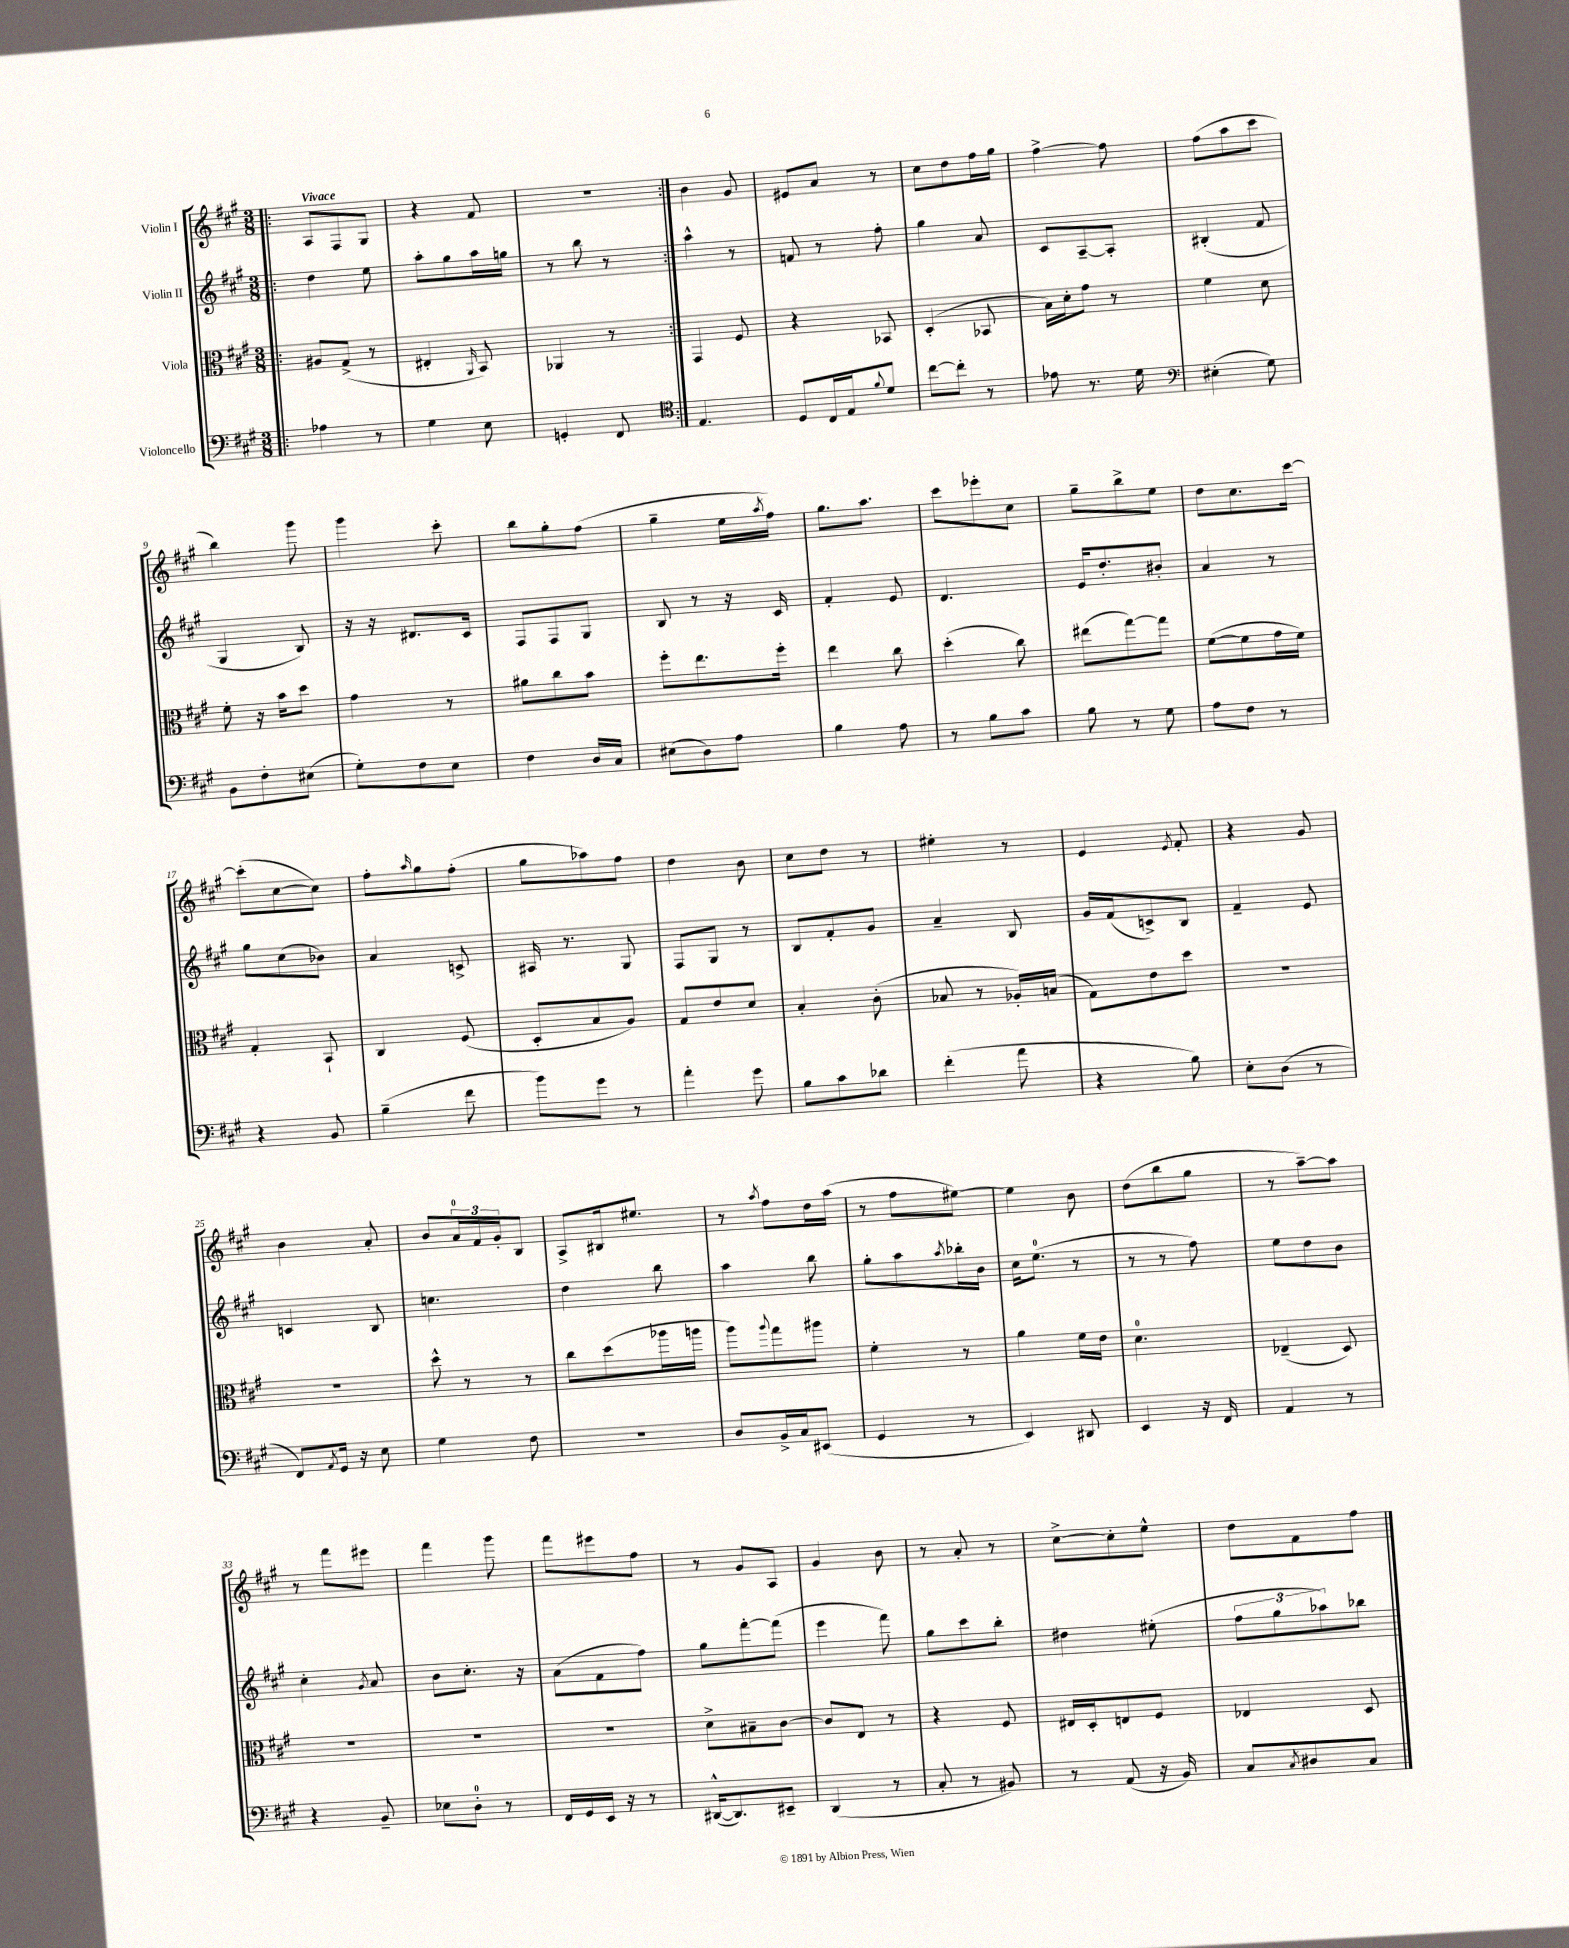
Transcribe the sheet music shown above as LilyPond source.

<<
\new StaffGroup <<
\new Staff = "s0" \with { instrumentName = "Violin I" } {
    \clef treble \key a \major \numericTimeSignature \time 3/8 \tempo "Vivace"
    \repeat volta 2 { \bar ".|:" a8 fis8 gis8 |
    r4 fis'8 |
    R4. | }
    b'4 gis'8 |
    eis'8 a'8 r8 |
    cis''8 d''8 fis''16 gis''16 |
    fis''4~-> fis''8 |
    fis''8( a''8 cis'''8 |
    b''4) gis'''8 |
    gis'''4 cis'''8-. |
    b''8 gis''8-. fis''8( |
    gis''4-- e''16 \acciaccatura { a''8 } fis''16) |
    gis''8. a''8. |
    cis'''8 ees'''8-. cis''8 |
    gis''8-- b''8-> e''8 |
    d''8 cis''8. cis'''16~ |
    cis'''8-.( cis''8~ cis''8) |
    fis''8-. \grace { a''16 } gis''8 fis''8-.( |
    gis''8 aes''8) fis''8 |
    d''4 b'8 |
    cis''8 d''8 r8 |
    eis''4-. r8 |
    e'4 \acciaccatura { e'8 } fis'8-. |
    r4 gis'8 |
    b'4 a'8-. |
    b'8 \tuplet 3/2 { a'16-0 fis'16 gis'16-. } b8 |
    a8-> bis16 eis''8. |
    r8 \acciaccatura { a''8 } fis''8 d''16 a''16( |
    r8 fis''8 eis''8~) |
    eis''4 b'8 |
    d''8( b''8 gis''8 |
    r8 a''8~--) a''8 |
    r8 fis'''8 eis'''8 |
    fis'''4 gis'''8 |
    fis'''8 eis'''8 fis''8 |
    r8 gis'8 a8 |
    gis'4 b'8 |
    r8 a'8-. r8 |
    cis''8~-> cis''8-. e''8-^ |
    d''8 fis'8 fis''8 \bar "|." |
}
\new Staff = "s1" \with { instrumentName = "Violin II" } {
    \clef treble \key a \major \numericTimeSignature \time 3/8
    \repeat volta 2 { \bar ".|:" d''4 e''8 |
    a''8-. gis''8 a''16 g''16 |
    r8 b''8 r8 | }
    a''4-^ r8 |
    f'8 r8 fis''8-. |
    gis''4 a'8 |
    cis'8 a8~-- a8-. |
    bis4-.( fis'8 |
    gis4 b8) |
    r16 r16 dis'8. cis'16 |
    fis8 fis8 gis8 |
    b8 r8 r16 cis'16 |
    fis'4-. e'8 |
    d'4. |
    e'16 d''8.-. bis'8-. |
    a'4 r8 |
    gis''8 cis''8( bes'8) |
    a'4 c'8-> |
    ais16 r8. gis8 |
    fis8 gis8 r8 |
    b8 fis'8-. gis'8 |
    a'4-- b8 |
    gis'16 fis'16( c'8->) b8 |
    fis'4-- e'8 |
    c'4 b8 |
    c''4. |
    d''4 b''8 |
    a''4 b''8 |
    gis''8-. a''8 \acciaccatura { a''8 } bes''16-. b'16 |
    cis''16 e''8.-0( r8 |
    r8 r8 fis''8) |
    e''8 d''8 b'8 |
    cis''4-. \acciaccatura { gis'8 } a'8 |
    b'8 cis''8.-. r16 |
    a'8( fis'8 fis''8) |
    gis''8 fis'''8~-. fis'''8( |
    e'''4 fis'''8) |
    gis''8 cis'''8 b''8-. |
    dis''4 eis''8-.( |
    \tuplet 3/2 { fis''8 gis''8 aes''8) } bes''8 \bar "|." |
}
\new Staff = "s2" \with { instrumentName = "Viola" } {
    \clef alto \key a \major \numericTimeSignature \time 3/8
    \repeat volta 2 { \bar ".|:" ais8 gis8->( r8 |
    eis4-. \grace { a,16 } b,8) |
    aes,4 r8 | }
    gis,4 fis8 |
    r4 bes,8 |
    d4-.( bes,8 |
    b16) d'16-. gis'8 r8 |
    fis'4 d'8 |
    fis'8-. r16 b'16 d''8 |
    gis'4 r8 |
    ais'8 cis''8 b'8 |
    fis''8-. e''8. fis''16-. |
    e''4 cis''8 |
    d''4-.( cis''8) |
    eis''8( gis''8~) gis''8 |
    fis'8~( fis'8 gis'16 fis'16) |
    gis4-. b,8-! |
    cis4 fis8( |
    d8-. b8 a8) |
    gis8 e'8 d'8 |
    b4-. cis'8-.( |
    bes8 r8 aes16-.) b16( |
    gis8) e'8 d''8 |
    R4. |
    R4. |
    d''8-^ r8 r8 |
    cis''8 d''8( aes''16 a''16 |
    a''8) \appoggiatura { a''8 } gis''8 ais''8 |
    fis'4-. r8 |
    a'4 fis'16 e'16 |
    d'4.-0 |
    ees4--( d8) |
    R4. |
    R4. |
    R4. |
    d'8-> bis8-- cis'8~ |
    cis'8 e8 r8 |
    r4 fis8 |
    eis16 d16-. e8 fis8 |
    ees4 d8 \bar "|." |
}
\new Staff = "s3" \with { instrumentName = "Violoncello" } {
    \clef bass \key a \major \numericTimeSignature \time 3/8
    \repeat volta 2 { \bar ".|:" aes4 r8 |
    gis4 e8 |
    g,4-. fis,8 | }
    \clef tenor e4. |
    d8 cis16 e16 \appoggiatura { fis'8 } d'8 |
    cis''8~ cis''8-. r8 |
    ees'8 r8. d'16 |
    \clef bass eis4-.( gis8) |
    b,8 fis8-. eis8( |
    gis8-.) fis8 e8 |
    fis4 d16 cis16 |
    eis8( d8) a8 |
    b4 a8 |
    r8 b8 cis'8 |
    b8 r8 gis8 |
    a8 fis8 r8 |
    r4 b,8 |
    b4--( fis'8 |
    b'8) gis'8 r8 |
    a'4-. gis'8 |
    b8 cis'8 des'8 |
    fis'4-.( a'8 |
    r4 b8) |
    e8-. d8( r8 |
    fis,8) \acciaccatura { a,8 } gis,16 r16 e8 |
    gis4 fis8 |
    R4. |
    d8 b,16-> cis16 eis,8( |
    gis,4 r8 |
    e,4) dis,8 |
    e,4 r16 fis,16 |
    a,4 r8 |
    r4 b,8-- |
    ees8 d8-0-. r8 |
    fis,16 gis,16 e,16 r16 r8 |
    dis,16~-^( dis,8.) eis,8-- |
    d,4( r8 |
    cis8-. r8 bis,8) |
    r8 a,8( r16 b,16) |
    cis8 \acciaccatura { cis8 } dis8 cis8 \bar "|." |
}
>>
>>
